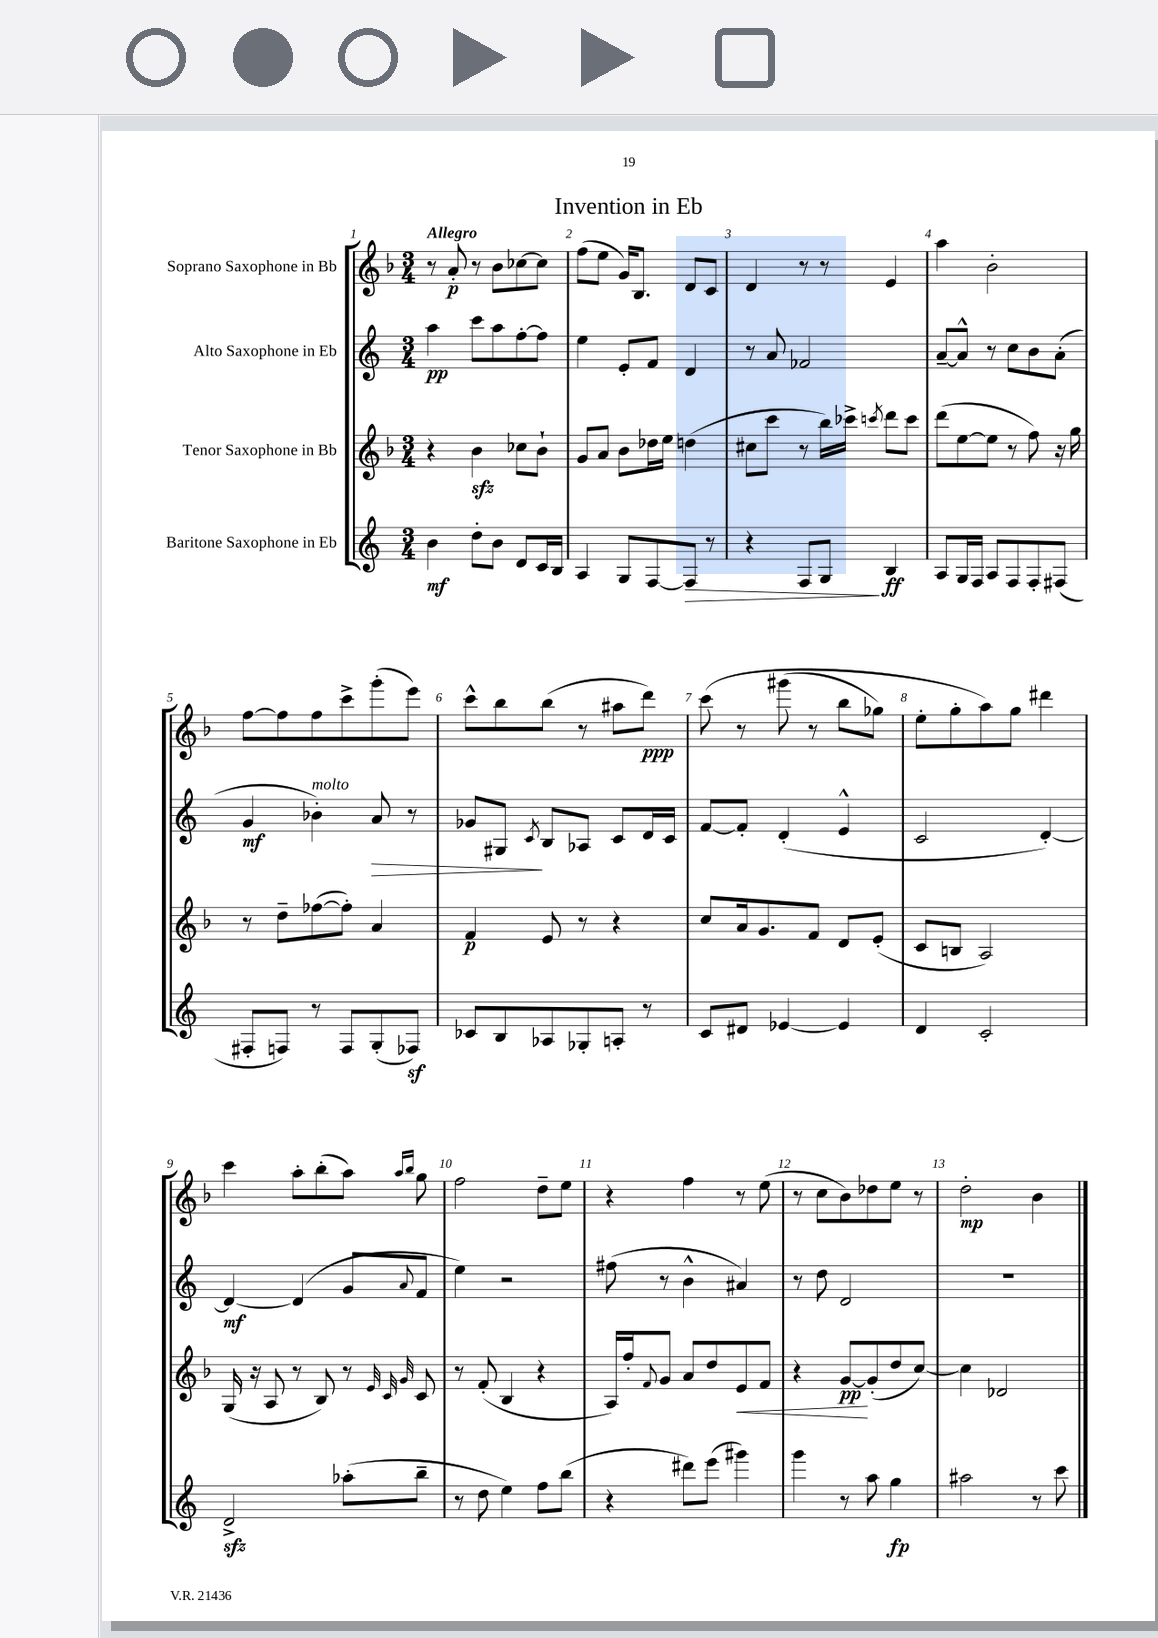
\header { title = "Invention in Eb" }
<<
\new StaffGroup <<
\new Staff = "s0" \with { instrumentName = "Soprano Saxophone in Bb" } {
    \clef treble \key f \major \numericTimeSignature \time 3/4 \tempo "Allegro"
    r8 a'8-.\p r8 bes'8 ces''8~ ces''8 |
    f''8( e''8 g'16) bes8. d'8 c'8 |
    d'4 r8 r8 e'4 |
    a''4 bes'2-. |
    f''8~ f''8 f''8 c'''8-> g'''8-.( e'''8) |
    c'''8-^ bes''8 bes''8( r8 ais''8 d'''8\ppp) |
    c'''8\( r8 gis'''8( r8 bes''8 ges''8) |
    e''8-. g''8-. a''8\) g''8 dis'''4 |
    c'''4 a''8-. bes''8-.( a''8) \grace { a''16 bes''16 } g''8 |
    f''2 d''8-- e''8 |
    r4 f''4 r8 e''8( |
    r8 c''8 bes'8) des''8 e''8 r8 |
    d''2-.\mp bes'4 \bar "|." |
}
\new Staff = "s1" \with { instrumentName = "Alto Saxophone in Eb" } {
    \clef treble \key c \major \numericTimeSignature \time 3/4
    a''4\pp c'''8 a''8 f''8~-. f''8 |
    e''4 e'8-. f'8 d'4 |
    r8 a'8 fes'2 |
    a'8~-- a'8-^ r8 c''8 b'8 a'8-.( |
    g'4\mf bes'4-.^\markup { \italic "molto" }) a'8\> r8 |
    ges'8 gis8\! \acciaccatura { c'8 } b8 aes8 c'8 d'16 c'16 |
    f'8~ f'8-. d'4-.( e'4-^ |
    c'2 d'4~-.) |
    d'4~\mf d'4( g'8 \appoggiatura { a'8 } f'8 |
    e''4) r2 |
    fis''8( r8 b'4-^ ais'4) |
    r8 d''8 d'2 |
    R2. \bar "|." |
}
\new Staff = "s2" \with { instrumentName = "Tenor Saxophone in Bb" } {
    \clef treble \key f \major \numericTimeSignature \time 3/4
    r4 bes'4\sfz ces''8 bes'8-! |
    g'8 a'8 bes'8 des''16 e''16 d''4( |
    cis''8 c'''8 r8 bes''16) ces'''16-> \acciaccatura { c'''8 } d'''8 c'''8 |
    d'''8( e''8~ e''8 r8 f''8) r16 g''16 |
    r8 d''8-- fes''8~( fes''8-.) a'4 |
    f'4\p e'8 r8 r4 |
    c''8 a'16 g'8. f'8 d'8 e'8-.( |
    c'8 b8 a2) |
    g16( r16 a8 r8 bes8) r8 \grace { e'32 c'32 g'32 } c'8 |
    r8 f'8-.( bes4 r4 |
    a16) f''16-. \appoggiatura { f'8 } g'8 a'8 d''8 e'8\< f'8 |
    r4 g'8~\pp\! g'8-.( d''8 c''8~) |
    c''4 des'2 \bar "|." |
}
\new Staff = "s3" \with { instrumentName = "Baritone Saxophone in Eb" } {
    \clef treble \key c \major \numericTimeSignature \time 3/4
    b'4\mf d''8-. b'8 d'8 c'16 b16 |
    a4 g8 f8~ f8\> r8 |
    r4 f8 g8\! b4\ff |
    a8 g16 f16 a8 f8 f8-. fis8( |
    fis8-. f8) r8 f8 g8-.( fes8\sf) |
    ces'8 b8 aes8 ges8-. a8-. r8 |
    c'8 dis'8 ees'4~ ees'4 |
    d'4 c'2-. |
    d'2->\sfz aes''8-.( b''8-- |
    r8 d''8 e''4) f''8 b''8( |
    r4 dis'''8) e'''8( gis'''4) |
    g'''4 r8 a''8 g''4\fp |
    ais''2 r8 c'''8 \bar "|." |
}
>>
>>
\layout { \context { \Score \override BarNumber.break-visibility = ##(#f #t #t) barNumberVisibility = #all-bar-numbers-visible } }
